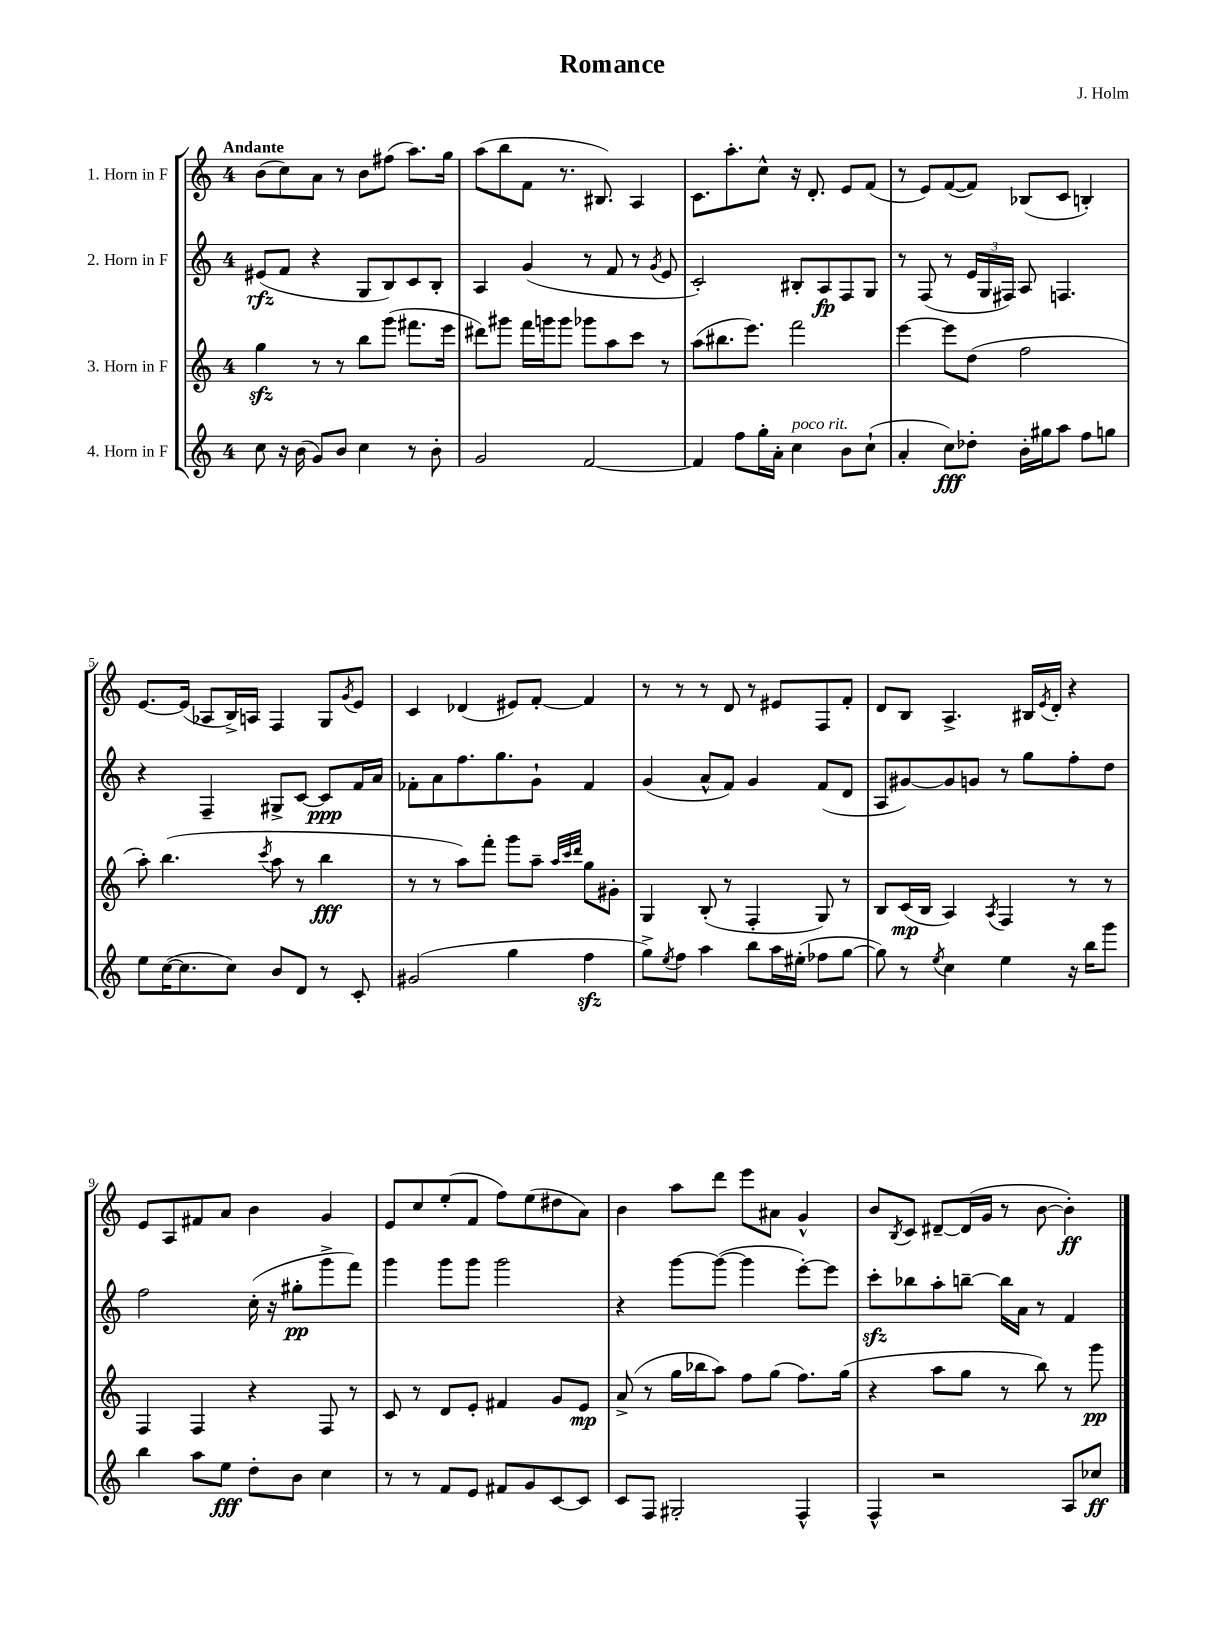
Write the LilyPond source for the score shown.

\header { title = "Romance" composer = "J. Holm" }
<<
\new StaffGroup <<
\new Staff = "s0" \with { instrumentName = "1. Horn in F" } {
    \clef treble \key c \major \once \override Staff.TimeSignature.style = #'single-digit \time 4/4 \tempo "Andante"
    b'8( c''8) a'8 r8 b'8 fis''8( a''8.) g''16 |
    a''8( b''8 f'8 r8. bis8.) a4 |
    c'8. a''8.-. c''8-^ r16 d'8.-. e'8 f'8( |
    r8 e'8) f'8~( f'8) bes8( c'8 b4-.) |
    e'8.~ e'16( aes8 b16->) a16 f4 g8 \acciaccatura { g'8 } e'8 |
    c'4 des'4( eis'8) f'8~-. f'4 |
    r8 r8 r8 d'8 r8 eis'8 f8 f'8-. |
    d'8 b8 a4.-> bis16 \acciaccatura { e'8 } d'16-. r4 |
    e'8 a8 fis'8 a'8 b'4 g'4 |
    e'8 c''8 e''8-.( f'8 f''8) e''8( dis''8 a'8) |
    b'4 a''8 d'''8 e'''8 ais'8 g'4-^ |
    b'8 \acciaccatura { b8 } c'8 dis'8~-- dis'16( g'16 r8 b'8~ b'4-.\ff) \bar "|." |
}
\new Staff = "s1" \with { instrumentName = "2. Horn in F" } {
    \clef treble \key c \major \once \override Staff.TimeSignature.style = #'single-digit \time 4/4
    eis'8\rfz( f'8 r4 g8 b8) c'8 b8-. |
    a4 g'4( r8 f'8 r8 \acciaccatura { g'8 } e'8 |
    c'2-.) bis8-. a8\fp f8 g8 |
    r8 f8( r8 \tuplet 3/2 { e'16 g16 fis16) } a8 f4. |
    r4 f4-- gis8-> c'8~ c'8\ppp f'16 a'16 |
    fes'8-. a'8 f''8. g''8. g'8-! fes'4 |
    g'4( a'8-^ f'8) g'4 f'8( d'8 |
    a8 gis'8~) gis'8 g'8 r8 g''8 f''8-. d''8 |
    f''2 c''16-.( r16 gis''8-.\pp g'''8-> f'''8) |
    g'''4 g'''8 g'''8 g'''2 |
    r4 g'''8~ g'''8~( g'''4 e'''8~-.) e'''8 |
    c'''8-.\sfz bes''8 a''8-. b''8~-- b''16 a'16 r8 f'4 \bar "|." |
}
\new Staff = "s2" \with { instrumentName = "3. Horn in F" } {
    \clef treble \key c \major \once \override Staff.TimeSignature.style = #'single-digit \time 4/4
    g''4\sfz r8 r8 b''8 g'''8( fis'''8. e'''16 |
    dis'''8) gis'''8 f'''16 g'''16 g'''8 ges'''8 a''8 c'''8 r8 |
    a''8( bis''8. e'''8.) f'''2 |
    e'''4~ e'''8 d''8( f''2 |
    a''8-.) b''4.( \acciaccatura { c'''8 } a''8 r8 b''4\fff |
    r8 r8 a''8) f'''8-. g'''8 a''8-- \grace { a''32 c'''32 d'''32 } g''8 gis'8-. |
    g4 b8-.( r8 f4-. g8) r8 |
    b8 c'16\mp( b16 a4) \acciaccatura { a8 } f4 r8 r8 |
    f4 f4 r4 f8 r8 |
    c'8 r8 d'8 e'8-. fis'4 g'8 e'8\mp |
    a'8->( r8 g''16 bes''16 a''8) f''8 g''8( f''8.) g''16( |
    r4 a''8 g''8 r8 b''8) r8 g'''8\pp \bar "|." |
}
\new Staff = "s3" \with { instrumentName = "4. Horn in F" } {
    \clef treble \key c \major \once \override Staff.TimeSignature.style = #'single-digit \time 4/4
    c''8 r16 b'16( g'8) b'8 c''4 r8 b'8-. |
    g'2 f'2~ |
    f'4 f''8 g''16-. a'16-. c''4^\markup { \italic "poco rit." } b'8 c''8-!( |
    a'4-. c''8\fff) des''8-. b'16-. gis''16 a''8 f''8 g''8 |
    e''8 c''16~( c''8. c''8) b'8 d'8 r8 c'8-. |
    gis'2( g''4 f''4\sfz |
    g''8->) \acciaccatura { e''8 } f''8 a''4 b''8 a''16 eis''16-.( fes''8 g''8~ |
    g''8) r8 \acciaccatura { e''8 } c''4 e''4 r16 b''16 g'''8 |
    b''4 a''8 e''8\fff d''8-. b'8 c''4 |
    r8 r8 f'8 e'8 fis'8 g'8 c'8~ c'8 |
    c'8 f8 gis2-. f4-^ |
    f4-^ r2 a8 ces''8\ff \bar "|." |
}
>>
>>
